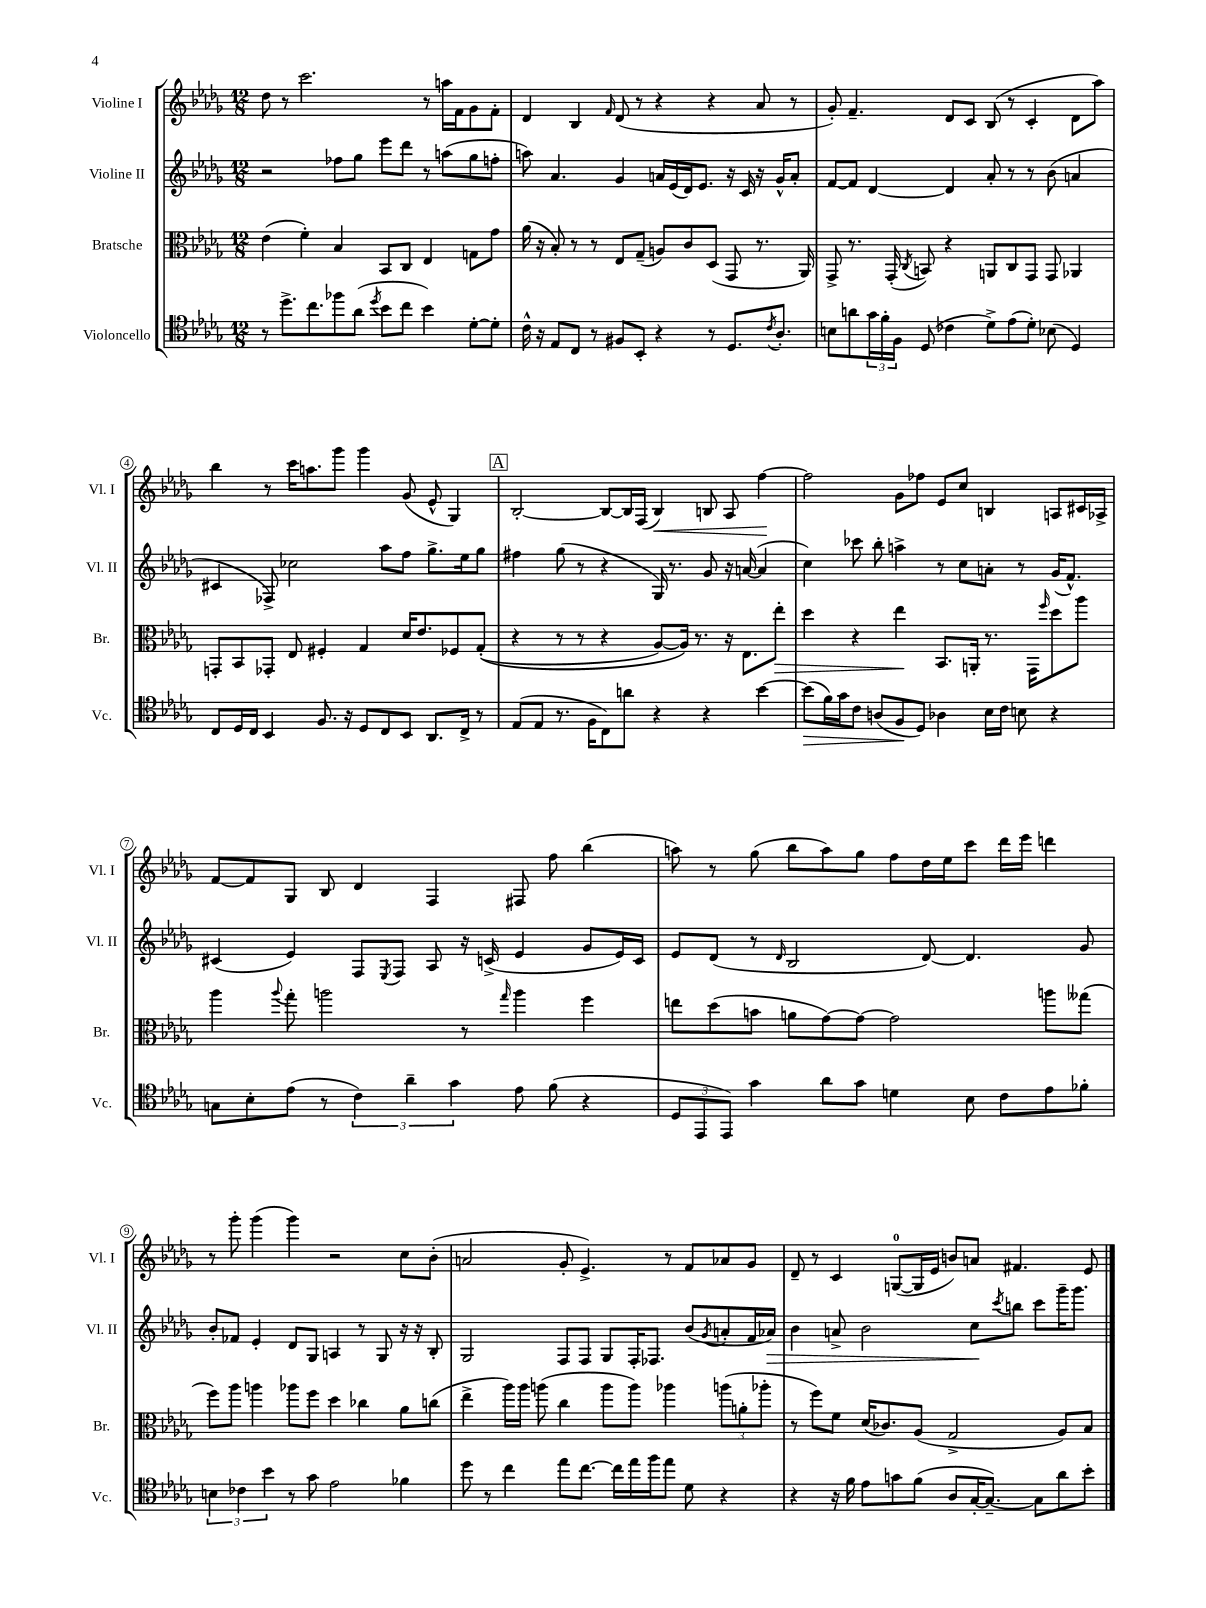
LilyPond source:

<<
\new StaffGroup <<
\new Staff = "s0" \with { instrumentName = "Violine I" shortInstrumentName = "Vl. I" } {
    \clef treble \key des \major \numericTimeSignature \time 12/8
    des''8 r8 c'''2. r8 a''16 f'16 ges'8 f'8-. |
    des'4 bes4 \grace { f'16 } des'8( r8 r4 r4 aes'8 r8 |
    ges'8-.) f'4.-- des'8 c'8 bes8( r8 c'4-. des'8 aes''8) |
    bes''4 r8 c'''16 a''8. ges'''8 ges'''4 ges'8( ees'8-^ ges4) |
    \mark \markup { \box "A" } bes2~-. bes8~ bes16 f16( bes4\<) b8 aes8 f''4~\! |
    f''2 ges'8 fes''8 ees'8 c''8 b4 a8 cis'16 aes16-> |
    f'8~ f'8 ges8 bes8 des'4 f4 fis8 f''8 bes''4( |
    a''8) r8 ges''8( bes''8 a''8) ges''8 f''8 des''16 ees''16 c'''8 des'''16 ees'''16 d'''4 |
    r8 ges'''8-. ges'''4( ges'''4) r2 c''8 bes'8-.( |
    a'2 ges'8-. ees'4.->) r8 f'8 aes'8 ges'8 |
    des'8-- r8 c'4 g8-0~( g16 ees'16 b'8) a'8 fis'4. ees'8 \bar "|." |
}
\new Staff = "s1" \with { instrumentName = "Violine II" shortInstrumentName = "Vl. II" } {
    \clef treble \key des \major \numericTimeSignature \time 12/8
    r2 fes''8 ges''8 ees'''8 des'''8 r8 a''8( ges''8 f''8-. |
    a''8) aes'4. ges'4 a'16 ees'16( des'16) ees'8. r16 c'16 r16 ges'16-^ a'8-. |
    f'8~ f'8 des'4~ des'4 aes'8-. r8 r8 bes'8( a'4 |
    cis'4 fes8->) ces''2 aes''8 f''8 ges''8.-> ees''16 ges''8 |
    \mark \markup { \box "A" } fis''4 ges''8( r8 r4 ges16) r8. ges'8 r16 a'16~( a'4 |
    c''4) ces'''8 bes''8-. a''4-> r8 c''8 a'8-. r8 ges'16( f'8.-^) |
    cis'4( ees'4) f8 \acciaccatura { ees8 } f8 aes8 r16 c'16->( ees'4 ges'8 ees'16) c'16 |
    ees'8 des'8( r8 \grace { des'16 } bes2 des'8~) des'4. ges'8 |
    bes'8-. fes'8 ees'4-. des'8 ges8 a4 r8 ges8 r16 r16 bes8-. |
    ges2 f8 f8 ges8 f16-. fes8. bes'8( \acciaccatura { ges'8 } a'8-. f'16 aes'16\>) |
    bes'4 a'8-> bes'2 c''8\! \acciaccatura { c'''8 } b''8 c'''8 ges'''16-- ges'''8. \bar "|." |
}
\new Staff = "s2" \with { instrumentName = "Bratsche" shortInstrumentName = "Br." } {
    \clef alto \key des \major \numericTimeSignature \time 12/8
    ees'4( f'4-.) bes4 bes,8 c8 ees4 g8 ges'8 |
    aes'16( r16 bes8-.) r8 r8 ees8 ges8--( a8) c'8 des8( ges,8 r8. aes,16) |
    ges,8-> r8. ges,16-.( \acciaccatura { c8 } b,8) r4 a,8 c8 ges,8 ges,8 aes,4 |
    g,8-. bes,8 ges,8-. ees8 fis4-. ges4 des'16 ees'8. fes8 ges8-.(\( |
    \mark \markup { \box "A" } r4 r8 r8 r4 aes8~) aes16\) r8. r16 ees8. ees''8-.\> |
    des''4 r4 ees''4\! bes,8. a,16-. r8. ges,16 \grace { f''16 } des''8 aes''8 |
    aes''4 \appoggiatura { aes''8 } ges''8-. a''2 r8 \grace { ges''16 } a''4 f''4 |
    e''8 des''8( b'8 a'8 ges'8~) ges'8~ ges'2 a''8 geses''8( |
    f''8) aes''8 a''4 aes''8 f''8 des''4 ces''4 aes'8 c''8( |
    ees''4-> aes''16) aes''16 a''8( c''4 a''8 a''8) aes''4 \tuplet 3/2 { a''8( a'8-. aes''8-. } |
    r8 f''8) f'8 des'16( ces'8.) aes8( ges2-> aes8) bes8 \bar "|." |
}
\new Staff = "s3" \with { instrumentName = "Violoncello" shortInstrumentName = "Vc." } {
    \clef tenor \key des \major \numericTimeSignature \time 12/8
    r8 des''8.-> c''8. fes''8 aes'8( \acciaccatura { des''8 } bes'8 c''8 bes'4) des'8~-. des'8-. |
    c'16-^ r16 ees8 c8 r8 fis8 bes,8-. r4 r8 des8. \acciaccatura { c'8 } aes8.-. |
    b8 a'8 \tuplet 3/2 { ges'16 f'16-. f16 } des8( ces'4 des'8->) ees'8( des'8-.) bes8( des4) |
    c8 des16 c16 bes,4 f8. r16 des8 c8 bes,8 aes,8. c16-> r8 |
    \mark \markup { \box "A" } ees8( ees8 r8. f16 c8) a'8 r4 r4 bes'4~ |
    bes'8\>( f'16) ges'16 c'8 a8( f8\! des8) aes4 bes16 c'16 b8 r4 |
    g8 bes8-. ees'8( r8 \tuplet 3/2 { c'4) aes'4-- ges'4 } ees'8 f'8( r4 |
    \tuplet 3/2 { des8 ees,8 ees,8) } ges'4 aes'8 ges'8 d'4 bes8 c'8 ees'8 fes'8-. |
    \tuplet 3/2 { b4 ces'4 bes'4 } r8 ges'8 ees'2 fes'4 |
    des''8 r8 c''4 ees''8 c''8.~ c''16 ees''16 f''16 ees''8 des'8 r4 |
    r4 r16 f'16 ees'8 g'8 f'8( aes8 ges16~-. ges8.~--) ges8 aes'8 bes'8-. \bar "|." |
}
>>
>>
\layout { \context { \Score \override BarNumber.stencil = #(make-stencil-circler 0.1 0.3 ly:text-interface::print) } }
